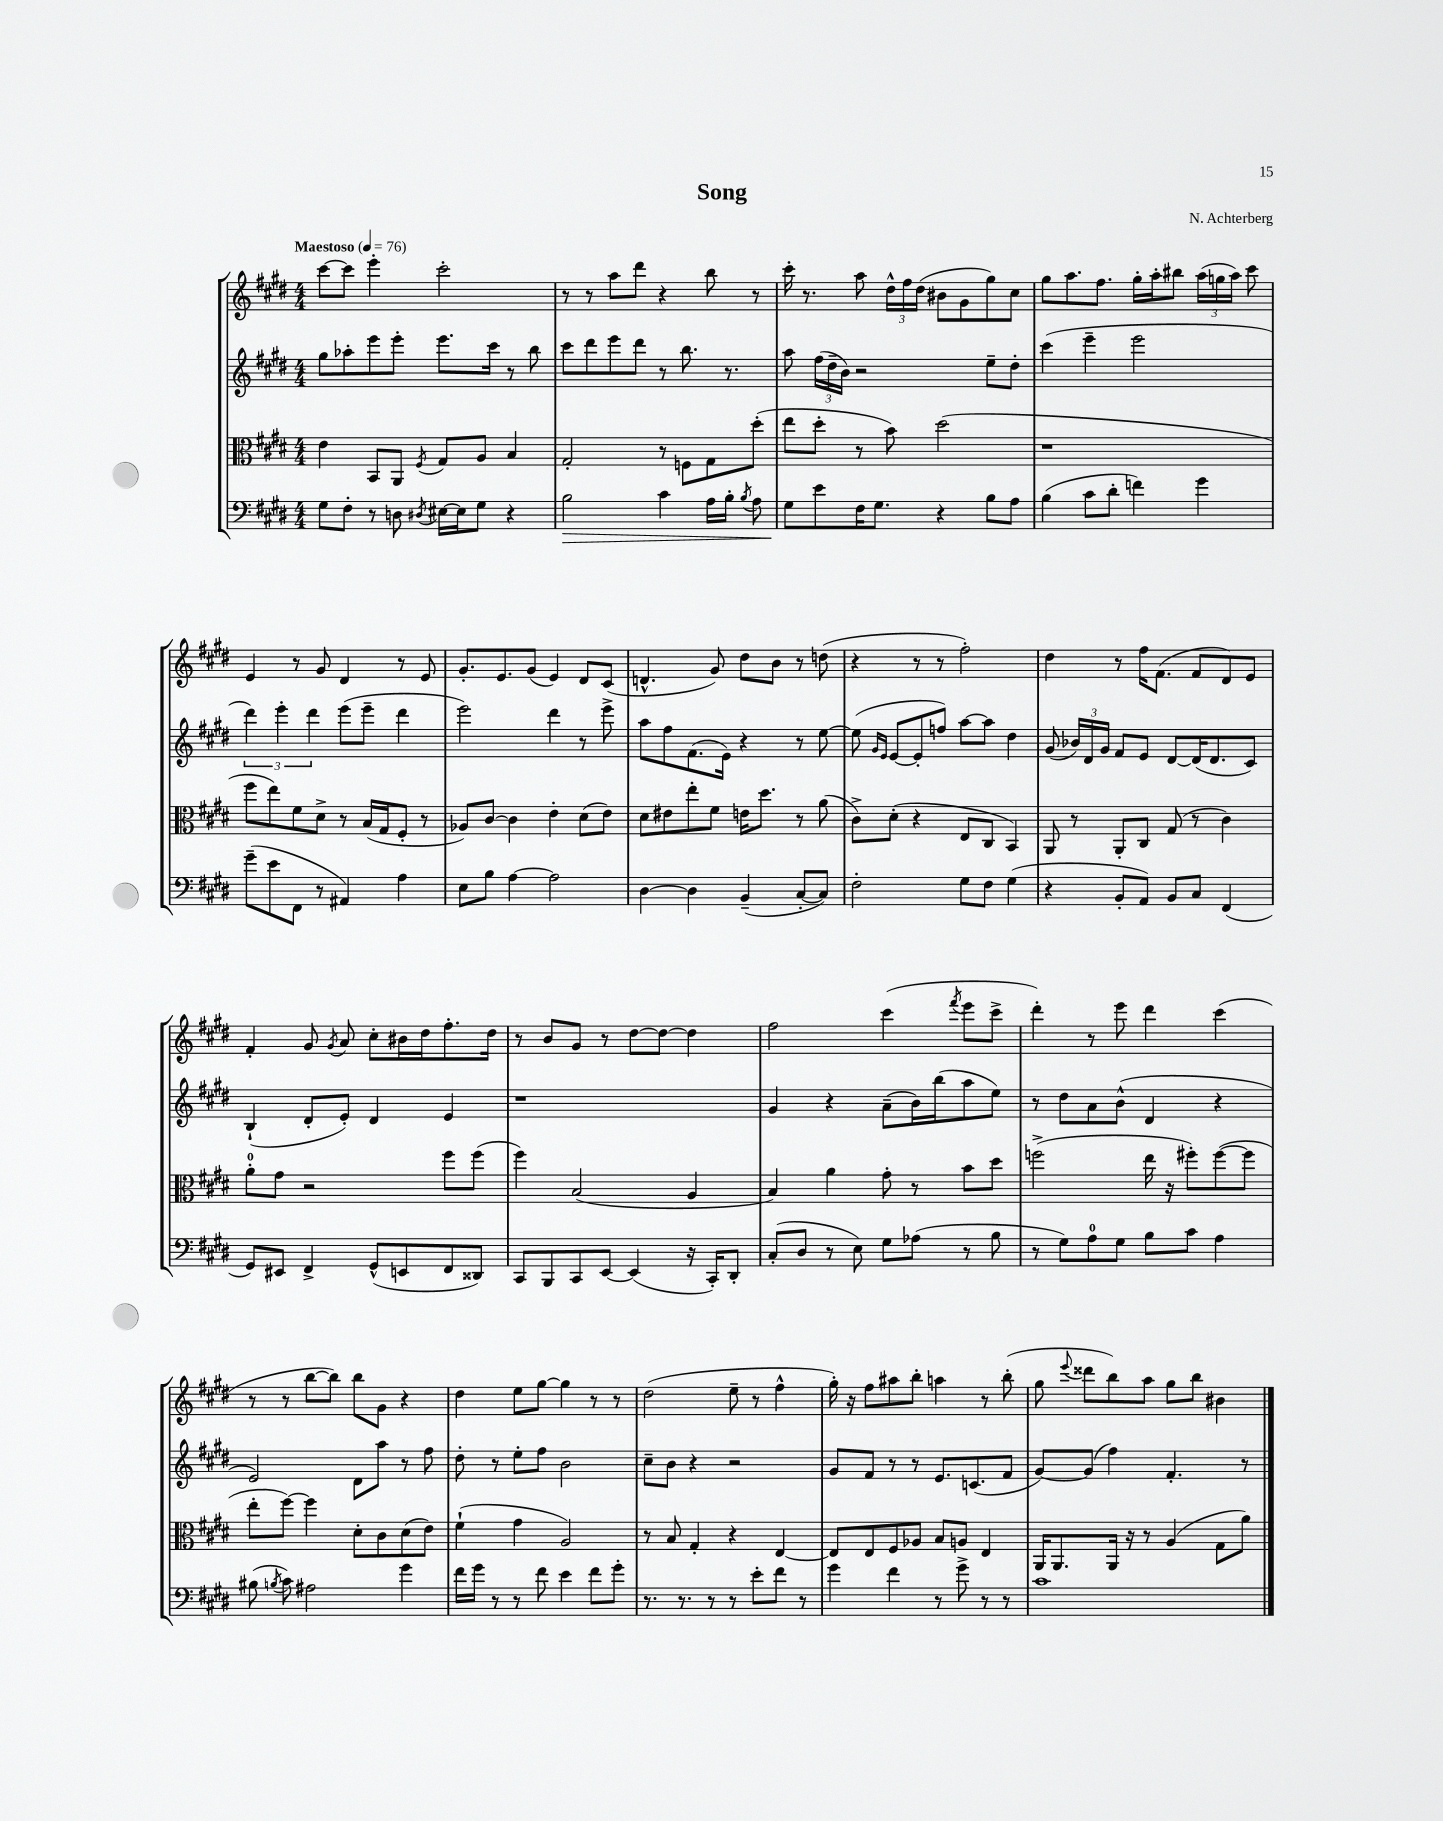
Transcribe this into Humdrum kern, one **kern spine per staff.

**kern	**dynam	**kern	**kern	**kern
*part4	*part4	*part3	*part2	*part1
*staff4	*staff4	*staff3	*staff2	*staff1
*clefF4	*	*clefC3	*clefG2	*clefG2
*k[f#c#g#d#]	*	*k[f#c#g#d#]	*k[f#c#g#d#]	*k[f#c#g#d#]
*M4/4	*	*M4/4	*M4/4	*M4/4
*MM76	*	*MM76	*MM76	*MM76
=1	=1	=1	=1	=1
!	!	!	!	!LO:TX:a:B:t=Maestoso
8G#\L	.	4e\	8gg#\L	[8ccc#\L
8F#'\J	.	.	8aa-X'\	8ccc#\J]
8r	.	8BB/L	8eee\	4eee'\
8Dn\	.	8AA/J	8eee'\J	.
8qD#X/	.	8qF#/	.	.
[16E#X\LL	.	8G#/L	8.eee\L	2ccc#'\
16E#\J]	.	.	.	.
8G#\J	.	8A/J	.	.
.	.	.	16ccc#\Jk	.
4r	.	4B/	8r	.
.	.	.	8bb\	.
=2	=2	=2	=2	=2
!	!LO:HP:b	!	!	!
2B\	>	2G#'/	8ccc#\L	8r
.	.	.	8ddd#\	8r
.	.	.	8eee\	8aa\L
.	.	.	8ddd#\J	8ddd#\J
4c#\	.	8r	8r	4r
.	.	8Fn\L	8.bb\	.
16A\LL	.	8G#\	.	8bb\
16B'\JJ	.	.	8.r	.
8qB/	.	.	.	.
8A\	.	(8dd#'\J	.	8r
=3	=3	=3	=3	=3
8G#\L	.	8ee\L	8aa\	16ccc#'\
.	.	.	.	8.r
8e\	]	8dd#'\J	(24ff#\LL	.
.	.	.	24dd#~\	.
.	.	.	24b\JJ)	.
16F#\K	.	8r	2r	8aa\
8.G#\J	.	.	.	.
.	.	8b\)	.	24dd#^^\LL
.	.	.	.	24ff#\
.	.	.	.	(24dd#\JJ
4r	.	(2dd#\	.	8b#X\L
.	.	.	.	8g#\
8B\L	.	.	8ee~\L	8gg#\)
8A\J	.	.	8dd#'\J	8cc#\J
=4	=4	=4	=4	=4
(4B\	.	1r	(4ccc#\	8gg#\L
.	.	.	.	8.aa\
8c#\L	.	.	4eee~\	.
.	.	.	.	8.ff#\J
8d#'\J	.	.	.	.
4fn\)	.	.	2eee\	16gg#'\LL
.	.	.	.	16aa'\J
.	.	.	.	8bb#X\J
4g#\	.	.	.	(24aa\LL
.	.	.	.	24ggn\
.	.	.	.	24aa\JJ)
.	.	.	.	8ccc#\
!!LO:LB:g=z
=5	=5	=5	=5	=5
(8g#~\L	.	8ff#\L	6ddd#\)	4e/
8e\	.	8ee\)	.	.
.	.	.	6eee'\	.
8FF#\J	.	8f#\	.	8r
.	.	.	6ddd#\	.
8r	.	8d#^\J	.	8g#/
4AA#X/)	.	8r	(8eee\L	4d#/
.	.	(16B/LL	8eee~\J	.
.	.	16G#/J	.	.
4A\	.	8F#'/J	4ddd#\	8r
.	.	8r	.	8e/
=6	=6	=6	=6	=6
8E\L	.	8A-X/L)	2eee\)	8.g#'/L
8B\J	.	[8c#/J	.	.
.	.	.	.	8.e/
[4A\	.	4c#\]	.	.
.	.	.	.	(8g#/J
2A\]	.	4e'\	4ddd#\	4e/)
.	.	(8d#\L	8r	8d#/L
.	.	8e\J)	8eee^\	(8c#/J
=7	=7	=7	=7	=7
[4D#\	.	8d#\L	8aa\L	4.dn^^/
.	.	8e#X\	8ff#\	.
4D#\]	.	8ee'\	(8.f#\	.
.	.	8f#\J	.	8g#/)
.	.	.	16e\Jk)	.
(4BB~/	.	16en\KL	4r	8dd#\L
.	.	8.dd#\J	.	.
.	.	.	.	8b\J
[8C#'/L	.	8r	8r	8r
8C#/J])	.	(8a\	[8ee\	(8ddn\
=8	=8	=8	=8	=8
2F#'\	.	8c#^\L)	(8ee\]	4r
.	.	.	16qqg#/LL	.
.	.	.	16qqe/JJ	.
.	.	(8d#'\J	[8e/L	.
.	.	4r	8e'/]	8r
.	.	.	8ffn/J)	8r
8G#\L	.	8E/L	[8aa\L	2ff#'\)
8F#\J	.	8C#/J	8aa\J]	.
(4G#\	.	4BB/)	4dd#\	.
=9	=9	=9	=9	=9
4r	.	8AA/	(8g#/	4dd#\
.	.	8r	24b-X/LL)	.
.	.	.	24d#/	.
.	.	.	24g#/JJ	.
8BB'/L	.	8AA'/L	8f#/L	8r
8AA/J)	.	8C#/J	8e/J	16ff#\KL
.	.	.	.	(8.f#\J
8BB/L	.	(8G#/	[8d#/L	.
8C#/J	.	8r	(16d#/K]	8f#/L
.	.	.	8.d#/	.
(4FF#/	.	4c#\)	.	8d#/)
.	.	.	8c#/J)	8e/J
!!LO:LB:g=z
=10	=10	=10	=10	=10
8GG#/L)	.	8a'\L	(4B`/	4f#'/
8EE#X/J	.	8g#\J	.	.
4FF#^/	.	2r	8d#'/L	8g#/
.	.	.	.	8qg#/
.	.	.	8e'/J)	8a/
(8GG#^^/L	.	.	4d#/	8cc#'\L
8EEn/	.	.	.	16b#X\L
.	.	.	.	16dd#\J
8FF#/	.	8ff#\L	4e/	8.ff#'\
8DD##X/J)	.	(8ff#\J	.	.
.	.	.	.	16dd#\Jk
=11	=11	=11	=11	=11
8CC#/L	.	4ff#\)	1r	8r
8BBB/	.	.	.	8b/L
8CC#/	.	(2B/	.	8g#/J
[8EE/J	.	.	.	8r
(4EE/]	.	.	.	[8dd#\L
.	.	.	.	8dd#\J_
16r	.	4A/	.	4dd#\]
16CC#'/KL)	.	.	.	.
8DD#'/J	.	.	.	.
=12	=12	=12	=12	=12
(8C#'/L	.	4B/)	4g#/	2ff#\
8D#/J	.	.	.	.
8r	.	4a\	4r	.
8E\)	.	.	.	.
8G#\L	.	8g#'\	(8a~\L	(4ccc#\
(8A-X\J	.	8r	16b\L)	.
.	.	.	(16bb\J	.
.	.	.	.	8qfff#/
8r	.	8b\L	8aa\	8eee\L
8B\	.	8dd#\J	8ee\J)	8ccc#^\J
=13	=13	=13	=13	=13
8r	.	(2ffn^\	8r	4ddd#'\)
8G#\L)	.	.	8dd#\L	.
8A\	.	.	8a\	8r
8G#\J	.	.	(8b^^\J	8eee\
8B\L	.	16ee\	4d#/	4ddd#\
.	.	16r	.	.
8c#\J	.	8ff#X'\L)	.	.
4A\	.	([8ff#\	4r	(4ccc#\
.	.	8ff#\J]	.	.
!!LO:LB:g=z
=14	=14	=14	=14	=14
(8B#X\	.	8ee'\L	2e/)	8r
8qBn/	.	.	.	.
8c#\)	.	[8ff#\J)	.	8r
2A#X\	.	4ff#\]	.	[8bb\L
.	.	.	.	8bb\J])
.	.	8d#'\L	8d#\L	8bb\L
.	.	8c#\	8aa\J	8g#\J
4g#\	.	(8d#\	8r	4r
.	.	8e\J)	8ff#\	.
=15	=15	=15	=15	=15
16f#\LL	.	(4f#`\	8dd#'\	4dd#\
16g#\JJ	.	.	.	.
8r	.	.	8r	.
8r	.	4g#\	8ee'\L	8ee\L
8f#\	.	.	8ff#\J	[8gg#\J
4e\	.	2A/)	2b\	4gg#\]
8f#\L	.	.	.	8r
8g#'\J	.	.	.	8r
=16	=16	=16	=16	=16
8.r	.	8r	8cc#~\L	(2dd#\
.	.	8B/	8b\J	.
8.r	.	.	.	.
.	.	4G#'/	4r	.
8r	.	.	.	.
8r	.	4r	2r	8ee~\
8e'\L	.	.	.	8r
8f#\J	.	[4E/	.	4ff#^^\
8r	.	.	.	.
=17	=17	=17	=17	=17
4g#\	.	8E/L]	8g#/L	16gg#'\)
.	.	.	.	16r
.	.	8E/	8f#/J	8ff#\L
4f#\	.	8F#/	8r	8aa#X\
.	.	8A-X/J	8r	8bb'\J
8r	.	8B/L	8.e/L	4aan\
8g#^\	.	8An/J	.	.
.	.	.	(8.cn/	.
8r	.	4E/	.	8r
8r	.	.	8f#/J	(8bb'\
=18	=18	=18	=18	=18
1c#	.	16AA/KL	[8g#/L)	8gg#\
.	.	8.AA/	.	.
.	.	.	.	8qqeee/
.	.	.	(8g#/J]	8ddd##X\L
.	.	16AA/Jk	4ff#\)	8bb\)
.	.	16r	.	.
.	.	8r	.	8aa\J
.	.	(4A/	4.f#'/	8gg#\L
.	.	.	.	8bb\J
.	.	8G#\L	.	4b#X\
.	.	8a\J)	8r	.
==	==	==	==	==
*-	*-	*-	*-	*-
